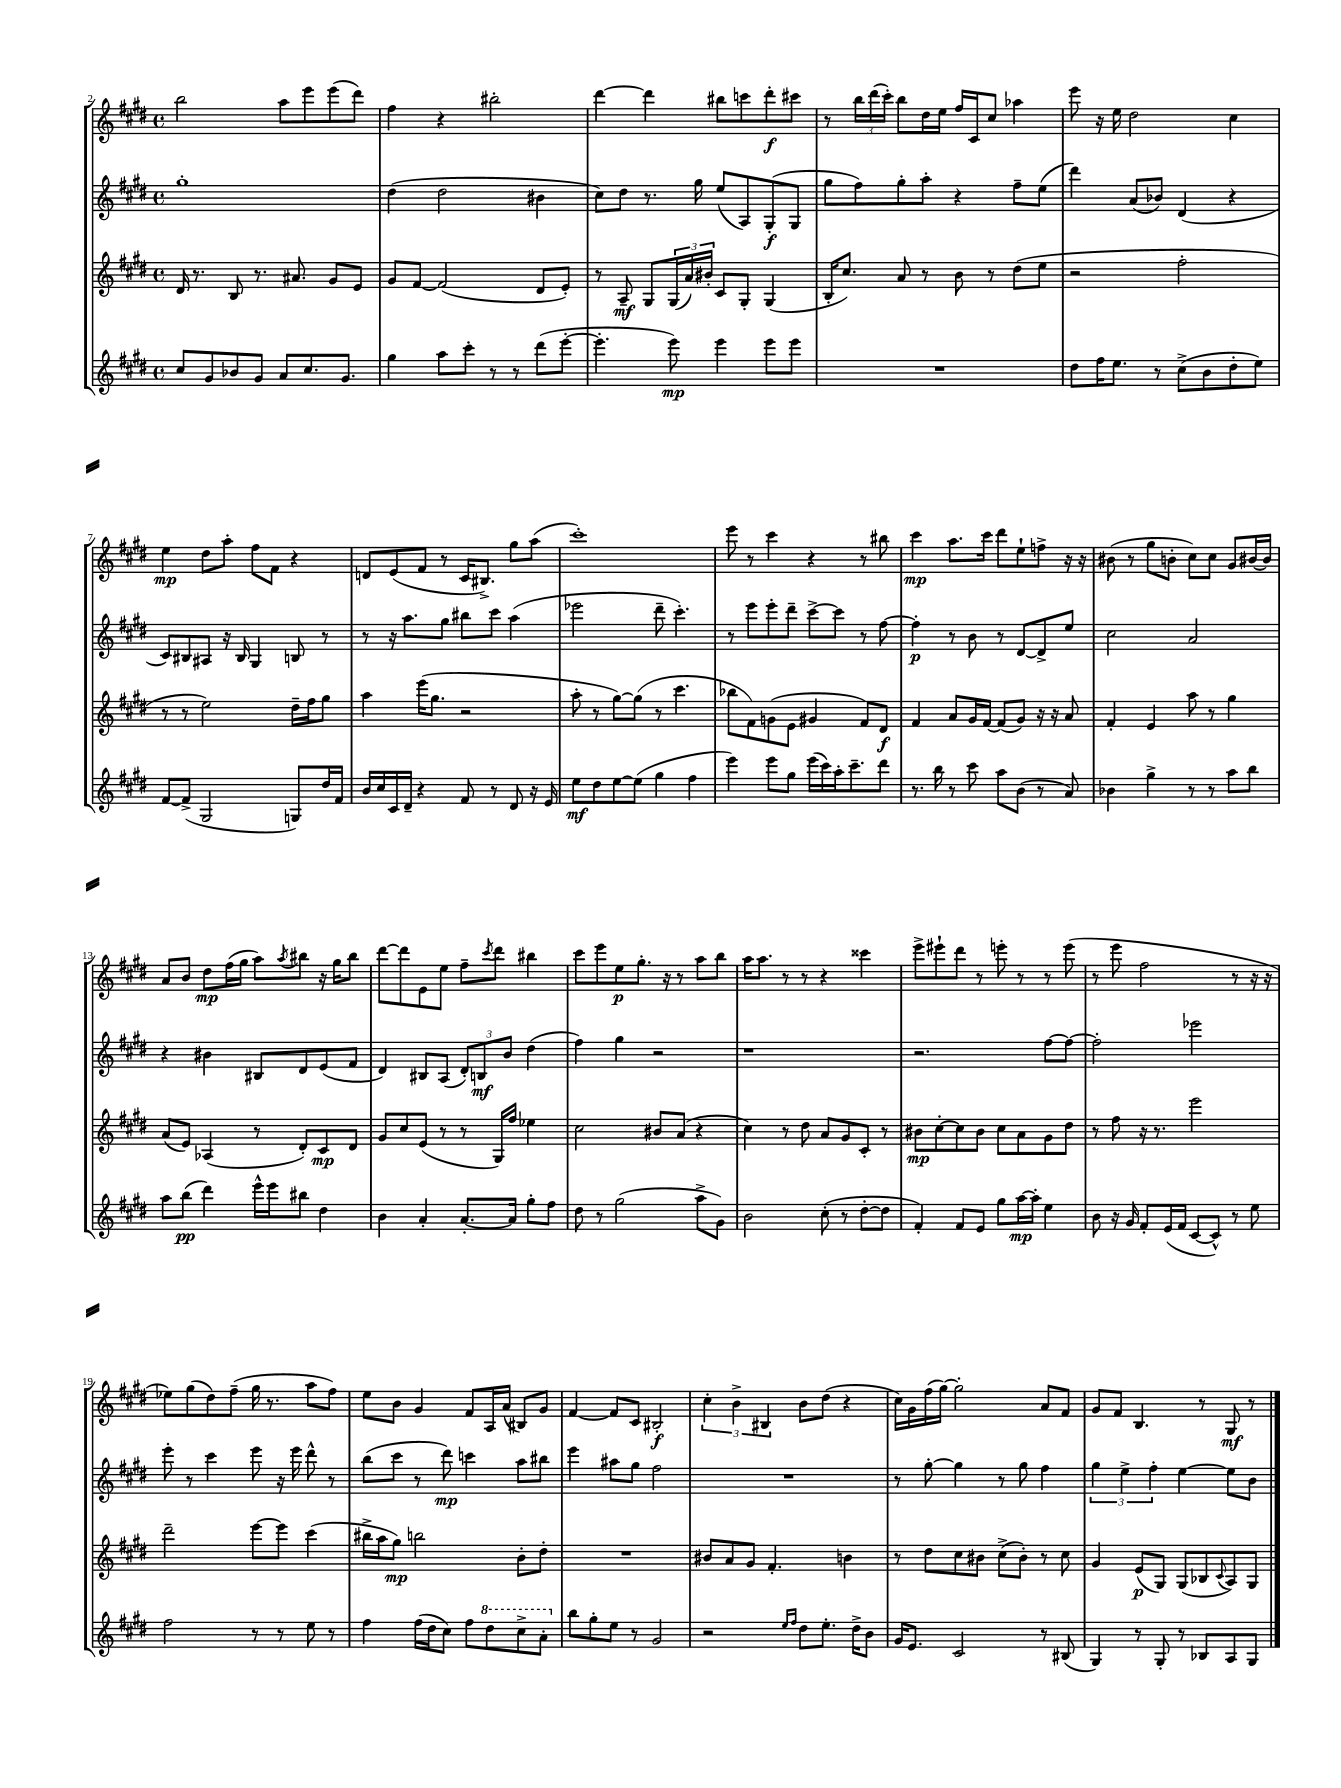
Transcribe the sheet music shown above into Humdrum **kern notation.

**kern	**kern	**kern	**kern
*staff4	*staff3	*staff2	*staff1
*clefG2	*clefG2	*clefG2	*clefG2
*k[f#c#g#d#]	*k[f#c#g#d#]	*k[f#c#g#d#]	*k[f#c#g#d#]
*M4/4	*M4/4	*M4/4	*M4/4
*met(c)	*met(c)	*met(c)	*met(c)
8cc#	16d#	1gg#'	2bb
.	8.r	.	.
8g#	.	.	.
8b-	8B	.	.
8g#	8.r	.	.
8a	.	.	8aa
.	8.a#	.	.
8.cc#	.	.	8eee
.	8g#	.	(8eee
8.g#	.	.	.
.	8e	.	8ddd#)
=	=	=	=
4gg#	8g#	(4dd#	4ff#
.	[8f#	.	.
8aa	(2f#]	2dd#	4r
8ccc#'	.	.	.
8r	.	.	2bb#'
8r	.	.	.
(8ddd#	8d#	4b#	.
[8eee'	8e')	.	.
=	=	=	=
4.eee']	8r	8cc#)	[4ddd#
.	8A~	8dd#	.
.	8G#	8.r	4ddd#]
8eee)	(24G#	.	.
.	24a)	.	.
.	.	16gg#	.
.	24b#'	.	.
4eee	8c#	(8ee	8bb#
.	8G#'	8A)	8ccc
8eee	(4G#	(8G#'	8ddd#'
8eee	.	8G#	8ccc#
=	=	=	=
1r	16B'	8gg#	8r
.	8.cc#)	.	.
.	.	8ff#)	24bb
.	.	.	(24ddd#
.	.	.	24ccc#')
.	8a	8gg#'	8bb
.	8r	8aa'	16dd#
.	.	.	16ee
.	8b	4r	16ff#
.	.	.	16c#
.	8r	.	8cc#
.	(8dd#	8ff#~	4aa-
.	8ee	(8ee	.
=	=	=	=
8dd#	2r	4ddd#)	8eee
16ff#	.	.	16r
8.ee	.	.	16ee
.	.	(8a	2dd#
8r	.	8b-)	.
(8cc#^	2ff#'	(4d#	.
8b	.	.	.
8dd#'	.	4r	4cc#
8ee)	.	.	.
=	=	=	=
[8f#	8r	8c#)	4ee
(8f#^]	8r	8B#	.
2G#	2ee)	8A#	8dd#
.	.	16r	8aa'
.	.	16B#	.
.	.	4G#	8ff#
.	.	.	8f#
8G)	16dd#~	8B	4r
.	16ff#	.	.
16dd#	8gg#	8r	.
16f#	.	.	.
=	=	=	=
16b	4aa	8r	8d
16cc#	.	.	.
16c#	.	16r	(8e
16d#~	.	8.aa	.
4r	(16eee	.	8f#
.	8.gg#	.	.
.	.	8gg#	8r
8f#	2r	8bb#	16c#
.	.	.	8.B#^)
8r	.	8ccc#	.
8d#	.	(4aa	8gg#
16r	.	.	(8aa
16e	.	.	.
=	=	=	=
8ee	8aa'	2eee-	1ccc#')
8dd#	8r	.	.
[8ee	[8gg#)	.	.
(8ee]	(8gg#]	.	.
4gg#	8r	8ddd#~	.
.	4.ccc#	4.ccc#')	.
4ff#	.	.	.
=	=	=	=
4eee)	8bb-	8r	8eee
.	8f#)	8eee	8r
8eee	(8g	8eee'	4ccc#
8gg#	8e	8ddd#~	.
(16eee	4g#	[8ccc#^	4r
16ccc#)	.	.	.
16aa'	.	8ccc#]	.
8.ccc#~	.	.	.
.	8f#)	8r	8r
8ddd#	8d#	[8ff#	8bb#
=	=	=	=
8.r	4f#	4ff#']	4ccc#
16bb	.	.	.
8r	8a	8r	8.aa
8ccc#	16g#	8b	.
.	[16f#	.	16ccc#
8aa	(8f#]	8r	8ddd#
(8b	8g#)	[8d#	8ee`
8r	16r	8d#^]	8ff^
.	16r	.	.
8a)	8a	8ee	16r
.	.	.	16r
=	=	=	=
4b-	4f#'	2cc#	(8b#
.	.	.	8r
4gg#^	4e	.	8gg#
.	.	.	8b'
8r	8aa	2a	8cc#)
8r	8r	.	8cc#
8aa	4gg#	.	8g#
8bb	.	.	[16b#
.	.	.	16b#]
=	=	=	=
8aa	(8a	4r	8a
(8bb	8e)	.	8b
4ddd#)	(4A-	4b#	8dd#
.	.	.	(16ff#
.	.	.	16gg#
16eee^^	8r	8B#	8aa)
16eee	.	.	.
.	.	.	8qaa
8bb#	8d#')	8d#	8bb#
4dd#	8c#	(8e	16r
.	.	.	16gg#
.	8d#	8f#	8bb#
=	=	=	=
4b	8g#	4d#)	[8ddd#
.	8cc#	.	8ddd#]
4a'	(8e	8B#	8e
.	8r	(8A	8ee
[8.a'	8r	12d#')	8ff#~
.	.	12B	.
.	.	.	8qccc#
.	16G#)	.	8ddd#
.	.	12b	.
16a]	16ff#	.	.
8gg#'	4ee-	(4dd#	4bb#
8ff#	.	.	.
=	=	=	=
8dd#	2cc#	4ff#)	8ccc#
8r	.	.	8eee
(2gg#	.	4gg#	8ee
.	.	.	8.gg#'
.	8b#	2r	.
.	.	.	16r
.	(8a	.	8r
8aa^	4r	.	8aa
8g#)	.	.	8bb
=	=	=	=
2b	4cc#)	1r	16aa
.	.	.	8.aa
.	8r	.	8r
.	8dd#	.	8r
(8cc#'	8a	.	4r
8r	8g#	.	.
[8dd#'	8c#'	.	4ccc##
8dd#]	8r	.	.
=	=	=	=
4f#')	8b#	2.r	8eee^
.	[8cc#'	.	8eee#`
8f#	8cc#]	.	8ddd#
8e	8b#	.	8r
8gg#	8cc#	.	8eee'
[16aa	8a	.	8r
16aa']	.	.	.
4ee	8g#	[8ff#	8r
.	8dd#	8ff#_	(8eee
=	=	=	=
8b	8r	2ff#']	8r
16r	8ff#	.	8eee
16g#	.	.	.
8f#'	16r	.	2ff#
.	8.r	.	.
(16e	.	.	.
16f#	.	.	.
[8c#	2eee	2eee-	.
8c#^^])	.	.	.
8r	.	.	8r
8ee	.	.	16r
.	.	.	16r
=	=	=	=
2ff#	2ddd#~	8eee'	8ee-)
.	.	8r	(8gg#
.	.	4ccc#	8dd#)
.	.	.	(8ff#~
8r	[8eee	8eee	16gg#
.	.	.	8.r
8r	8eee]	16r	.
.	.	16eee	.
8ee	(4ccc#	8ddd#^^	8aa
8r	.	8r	8ff#)
=	=	=	=
4ff#	16bb#^	(8bb	8ee
.	16aa	.	.
.	8gg#)	8ccc#	8b
(16ff#	2bb	8r	4g#
16dd#	.	.	.
8cc#)	.	8ddd#)	.
8ff#	.	4ccc	8f#
8ddd#	.	.	16A
.	.	.	(16a
8ccc#^	8b'	8aa	8B#)
8aa'	8dd#'	8bb#	8g#
=	=	=	=
8bb	1r	4eee	[4f#
8gg#'	.	.	.
8ee	.	8aa#	8f#]
8r	.	8gg#	8c#
2g#	.	2ff#	2B#'
=	=	=	=
2r	8b#	1r	6cc#'
.	8a	.	.
.	.	.	6b^
.	8g#	.	.
.	.	.	6B#
.	4.f#'	.	.
16qqee	.	.	.
16qqff#	.	.	.
8dd#	.	.	8b
8.ee'	.	.	(8dd#
.	4b	.	4r
16dd#^	.	.	.
8b	.	.	.
=	=	=	=
16g#	8r	8r	16cc#)
8.e	.	.	16g#
.	8dd#	[8gg#'	(16ff#
.	.	.	[16gg#)
2c#	8cc#	4gg#]	2gg#']
.	8b#	.	.
.	(8cc#^	8r	.
.	8b#')	8gg#	.
8r	8r	4ff#	8a
(8B#	8cc#	.	8f#
=	=	=	=
4G#)	4g#	6gg#	8g#
.	.	.	8f#
.	.	6ee^	.
8r	(8e	.	4.B
.	.	6ff#'	.
8G#'	8G#)	.	.
8r	(8G#	[4ee	.
8B-	8B-	.	8r
.	8qqc#	.	.
8A	8A)	8ee]	8G#
8G#	8G#	8b	8r
==	==	==	==
*-	*-	*-	*-
